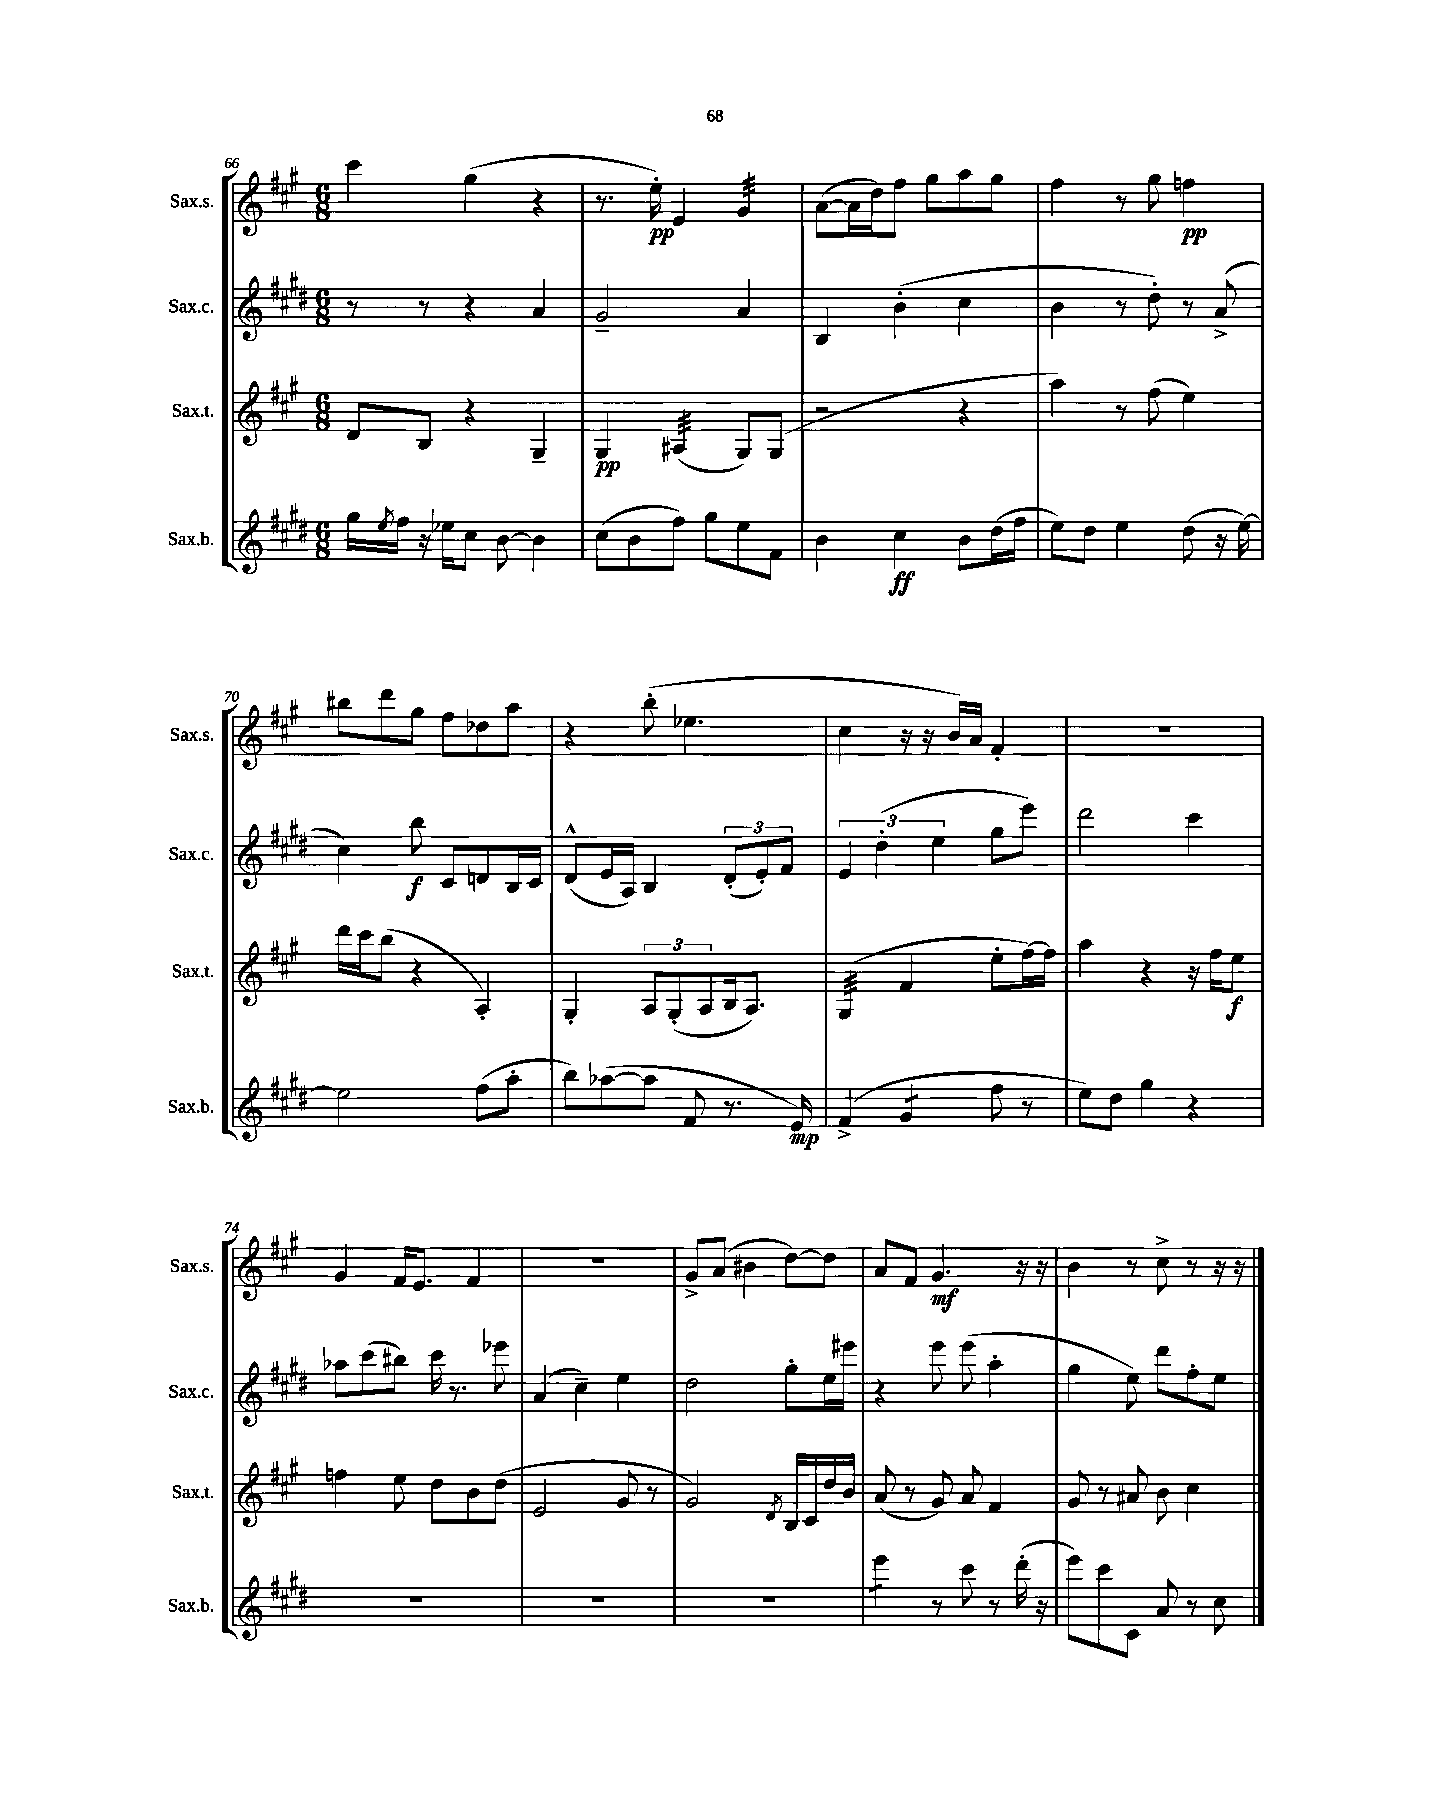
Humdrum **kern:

**kern	**kern	**kern	**kern
*staff4	*staff3	*staff2	*staff1
*clefG2	*clefG2	*clefG2	*clefG2
*k[f#c#g#d#]	*k[f#c#g#]	*k[f#c#g#d#]	*k[f#c#g#]
*M6/8	*M6/8	*M6/8	*M6/8
16gg#	8d	8r	4ccc#
8qee	.	.	.
16ff#	.	.	.
16r	8B	8r	.
16ee-	.	.	.
8cc#	4r	4r	(4gg#
[8b	.	.	.
4b]	4G#~	4a	4r
=	=	=	=
(8cc#	4G#	2g#~	8.r
8b	.	.	.
.	.	.	16ee')
8ff#)	(4A#	.	4e
8gg#	.	.	.
8ee	8G#)	4a	4g#
8f#	(8G#	.	.
=	=	=	=
4b	2r	4B	([8a
.	.	.	16a]
.	.	.	16dd)
4cc#	.	(4b'	8ff#
.	.	.	8gg#
8b	4r	4cc#	8aa
(16dd#	.	.	8gg#
16ff#	.	.	.
=	=	=	=
8ee)	4aa)	4b	4ff#
8dd#	.	.	.
4ee	8r	8r	8r
.	(8ff#	8dd#')	8gg#
(8dd#	4ee)	8r	4ff
16r	.	(8a^	.
[16ee)	.	.	.
=	=	=	=
2ee]	16ddd	4cc#)	8bb#
.	16ccc#	.	.
.	(8bb	.	8ddd
.	4r	8bb	8gg#
.	.	8c#	8ff#
(8ff#	4A')	8d	8dd-
8aa'	.	16B	8aa
.	.	16c#	.
=	=	=	=
8bb)	4G#'	(8d#^^	4r
([8aa-	.	16e	.
.	.	16A)	.
8aa-]	12A	4B	(8bb'
.	(12G#'	.	.
8f#	.	.	4.ee-
.	12A	.	.
8.r	16B	(12d#'	.
.	8.A)	.	.
.	.	12e')	.
.	.	12f#	.
16e)	.	.	.
=	=	=	=
(4f#^	(4G#	6e	4cc#
.	.	(6dd#'	.
4g#	4f#	.	16r
.	.	.	16r
.	.	6ee	.
.	.	.	16b)
.	.	.	16a
8ff#	8ee'	8gg#	4f#'
8r	[16ff#)	8eee)	.
.	16ff#]	.	.
=	=	=	=
8ee)	4aa	2ddd#	2.r
8dd#	.	.	.
4gg#	4r	.	.
4r	16r	4ccc#	.
.	16ff#	.	.
.	8ee	.	.
=	=	=	=
2.r	4ff	8aa-	4g#
.	.	(8ccc#	.
.	8ee	8bb#)	16f#
.	.	.	8.e
.	8dd	16ccc#	.
.	.	8.r	.
.	8b	.	4f#
.	(8dd	8eee-	.
=	=	=	=
2.r	2e	(4a	2.r
.	.	4cc#~)	.
.	8g#	4ee	.
.	8r	.	.
=	=	=	=
2.r	2g#)	2dd#	8g#^
.	.	.	(8a
.	.	.	4b#
.	8qd	.	.
.	16B	8gg#'	[8dd)
.	16c#	.	.
.	16dd	16ee	8dd]
.	16b	16eee#	.
=	=	=	=
4eee	(8a	4r	8a
.	8r	.	8f#
8r	8g#)	8eee	4.g#
8ccc#	8a	(8eee	.
8r	4f#	4aa'	.
(16ddd#'	.	.	16r
16r	.	.	16r
=	=	=	=
8eee)	8g#	4gg#	4b
8ccc#	8r	.	.
8c#	8a#	8ee)	8r
8a	8b	8ddd#	8cc#^
8r	4cc#	8ff#'	8r
8cc#	.	8ee	16r
.	.	.	16r
==	==	==	==
*-	*-	*-	*-
